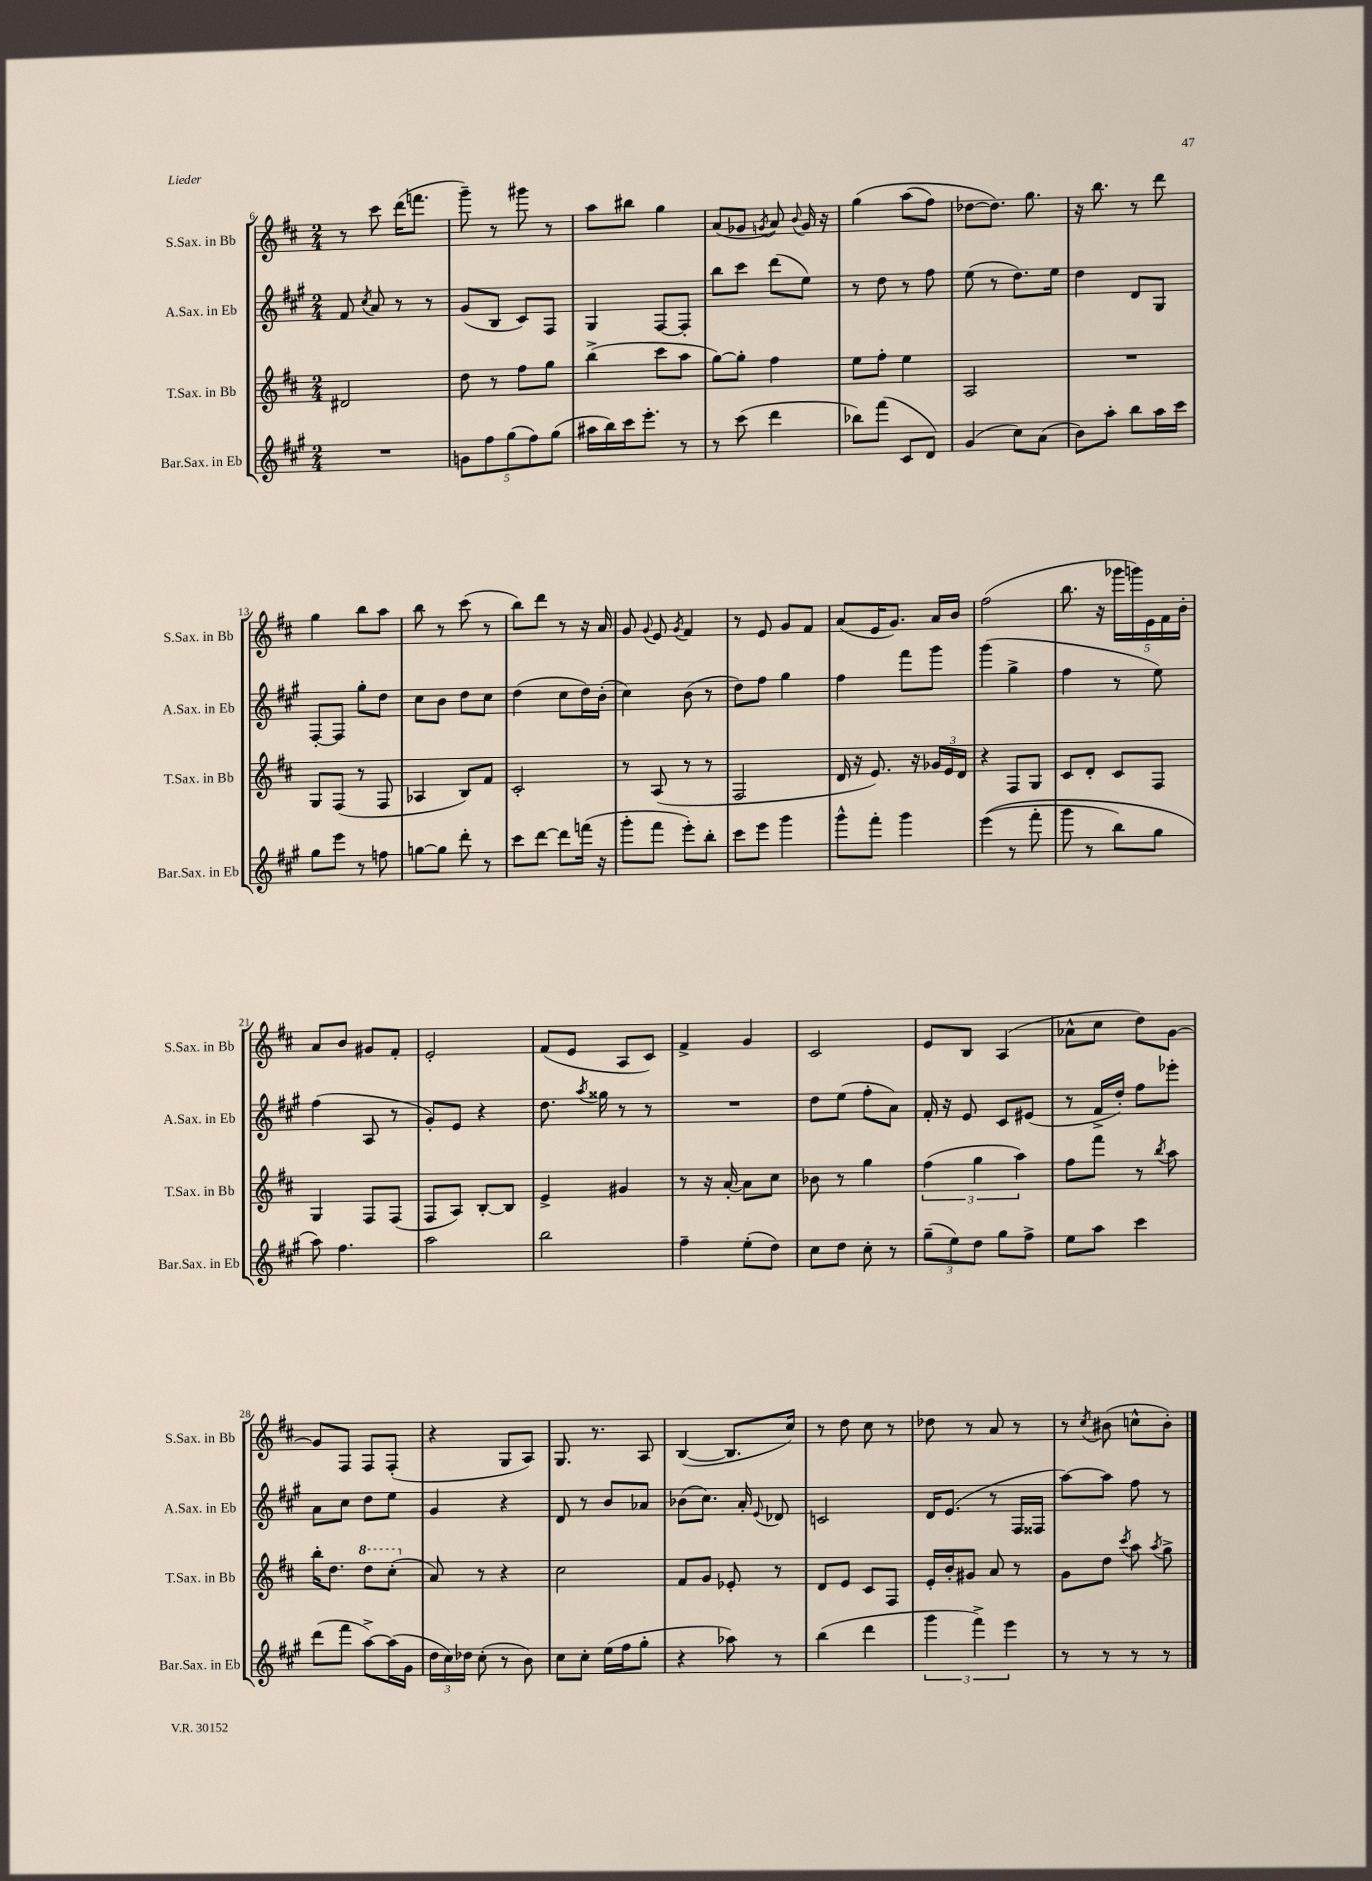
<<
\new StaffGroup <<
\new Staff = "s0" \with { instrumentName = "S.Sax. in Bb" shortInstrumentName = "S.Sax. in Bb" } {
    \clef treble \key d \major \numericTimeSignature \time 2/4
    \autoBeamOff r8 cis'''8 d'''16[( f'''8.] |
    g'''8--) r8 gis'''8 r8 |
    a''8[ bis''8] g''4 |
    a'8[( ges'8] \acciaccatura { g'8 } a'8) \appoggiatura { b'8 } g'16 r16 |
    g''4\( a''8[( fis''8]) |
    des''8[~ des''8.]\) g''8. |
    r16 b''8. r8 d'''8 |
    g''4 b''8[ a''8] |
    b''8 r8 cis'''8( r8 |
    b''8[) d'''8] r8 r16 a'16 |
    g'8 \appoggiatura { g'8 } e'8 \acciaccatura { g'8 } fis'4 |
    r8 e'8 g'8[ fis'8] |
    a'8[( e'16 g'8.]) a'16[ b'16] |
    fis''2( |
    b''8. r16 \tuplet 5/4 { ges'''16[ g'''16) e'16 fis'16 b'16]-. } |
    a'8[ b'8] gis'8[ fis'8]-. |
    e'2-. |
    fis'8[( e'8] a8[ cis'8]) |
    fis'4-> g'4 |
    cis'2 |
    e'8[ b8] a4( |
    aes'8[-^ cis''8] d''8[) g'8]~ |
    g'8[ fis8] fis8[ fis8]-.( |
    r4 g8[ a8]) |
    g8. r8. a8 |
    b4~( b8.[ cis''16]) |
    r8 d''8 cis''8 r8 |
    des''8 r8 a'8 r8 |
    r8 \acciaccatura { cis''8 } bis'8( c''8[-^ bis'8]-.) \bar "|." |
}
\new Staff = "s1" \with { instrumentName = "A.Sax. in Eb" shortInstrumentName = "A.Sax. in Eb" } {
    \clef treble \key a \major \numericTimeSignature \time 2/4
    \autoBeamOff fis'8 \acciaccatura { cis''8 } a'8 r8 r8 |
    gis'8[( b8] cis'8[) fis8] |
    gis4 fis8[~ fis8]-. |
    b''8[ cis'''8] d'''8[( e''8]) |
    r8 d''8 r8 fis''8 |
    e''8( r8 d''8.[) e''16] |
    d''4 d'8[ gis8] |
    fis8[~-. fis8] gis''8[-. d''8] |
    cis''8[ b'8] d''8[ cis''8] |
    d''4( cis''8[ d''16) b'16]-.( |
    cis''4) b'8( r8 |
    d''8[) fis''8] gis''4 |
    fis''4 fis'''8[ gis'''8] |
    gis'''4( gis''4-> |
    fis''4 r8 e''8) |
    fis''4( a8 r8 |
    gis'8[-.) e'8] r4 |
    d''8. \acciaccatura { a''8 } gisis''16 r8 r8 |
    R2 |
    d''8[ e''8]( fis''8[-. a'8]) |
    fis'16-. r16 e'8 cis'8[ eis'8]( |
    r8 fis'16[-> d''16]-.) fis''8[ ees'''8]-. |
    a'8[ cis''8] d''8[ e''8] |
    gis'4 r4 |
    d'8 r8 b'8[ aes'8] |
    bes'8[( cis''8.]) a'16-. \appoggiatura { e'8 } des'8 |
    c'2 |
    d'16[ e'8.]( r8 fis16[ fisis16] |
    a''8[~) a''8] fis''8 r8 \bar "|." |
}
\new Staff = "s2" \with { instrumentName = "T.Sax. in Bb" shortInstrumentName = "T.Sax. in Bb" } {
    \clef treble \key d \major \numericTimeSignature \time 2/4
    \autoBeamOff dis'2 |
    d''8 r8 fis''8[ g''8] |
    b''4->( cis'''8[ a''8] |
    g''8[~) g''8]-. fis''4 |
    e''8[ fis''8]-. e''4 |
    a2 |
    R2 |
    g8[ fis8]( r8 fis8 |
    aes4 b8[) fis'8] |
    cis'2-. |
    r8 a8( r8 r8 |
    fis2 |
    d'16 r16 e'8.) r16 \tuplet 3/2 { ges'16[ e'16 d'16] } |
    r4 fis8[ g8] |
    cis'8[ d'8]-. cis'8[ fis8] |
    g4 fis8[ fis8]( |
    fis8[ a8]) b8[~-. b8] |
    e'4-> gis'4 |
    r8 r16 a'16~-. a'8[ cis''8] |
    bes'8 r8 g''4 |
    \tuplet 3/2 { fis''4( g''4 a''4) } |
    fis''8[ fis'''8] r8 \acciaccatura { b''8 } a''8 |
    b''16[-. d''8.] \ottava #1 d'''8[ cis'''8]-.( \ottava #0 |
    a'8) r8 r4 |
    cis''2 |
    fis'8[ g'8] ees'8-. r8 |
    d'8[ e'8] cis'8[ fis8] |
    e'16[-. b'16-. gis'8] a'8 r8 |
    g'8[ d''8] \acciaccatura { cis'''8 } a''8 \acciaccatura { a''8 } g''8-> \bar "|." |
}
\new Staff = "s3" \with { instrumentName = "Bar.Sax. in Eb" shortInstrumentName = "Bar.Sax. in Eb" } {
    \clef treble \key a \major \numericTimeSignature \time 2/4
    \autoBeamOff R2 |
    \tuplet 5/4 { g'8[ fis''8 gis''8( fis''8) gis''8]( } |
    ais''16[ b''16) cis'''16 e'''8.]-. r8 |
    r8 cis'''8( d'''4 |
    bes''8[) fis'''8]( cis'8[ d'8]) |
    gis'4( cis''8[) a'8]( |
    b'8[) a''8]-. b''8[ a''16 cis'''16] |
    gis''8[ e'''8] r8 f''8 |
    g''8[~ g''8] d'''8-. r8 |
    cis'''8[ d'''8]~ d'''8[ f'''16]( r16 |
    gis'''8[-. fis'''8] e'''8[-.) b''8]-. |
    cis'''8[ e'''8] gis'''4 |
    gis'''8[-^ fis'''8]-. gis'''4 |
    e'''4(\( r8 fis'''8-. |
    gis'''8 r8 b''8[) gis''8] |
    a''8\) fis''4. |
    a''2 |
    b''2 |
    fis''4-- e''8[-.( d''8]) |
    cis''8[ d''8] cis''8-. r8 |
    \tuplet 3/2 { gis''8[--( e''8) d''8] } gis''8[ fis''8]-> |
    e''8[ a''8] cis'''4 |
    d'''8[( fis'''8] a''8[~->) a''16( gis'16] |
    \tuplet 3/2 { d''16[ cis''16) des''16] } cis''8-.( r8 b'8) |
    cis''8[ cis''8]-. e''16[( fis''16 gis''8]-. |
    r4 aes''8) r8 |
    b''4( d'''4 |
    \tuplet 3/2 { gis'''4 fis'''4->) e'''4 } |
    r8 r8 r8 r8 \bar "|." |
}
>>
>>
\layout { \context { \Score currentBarNumber = #6 } }
